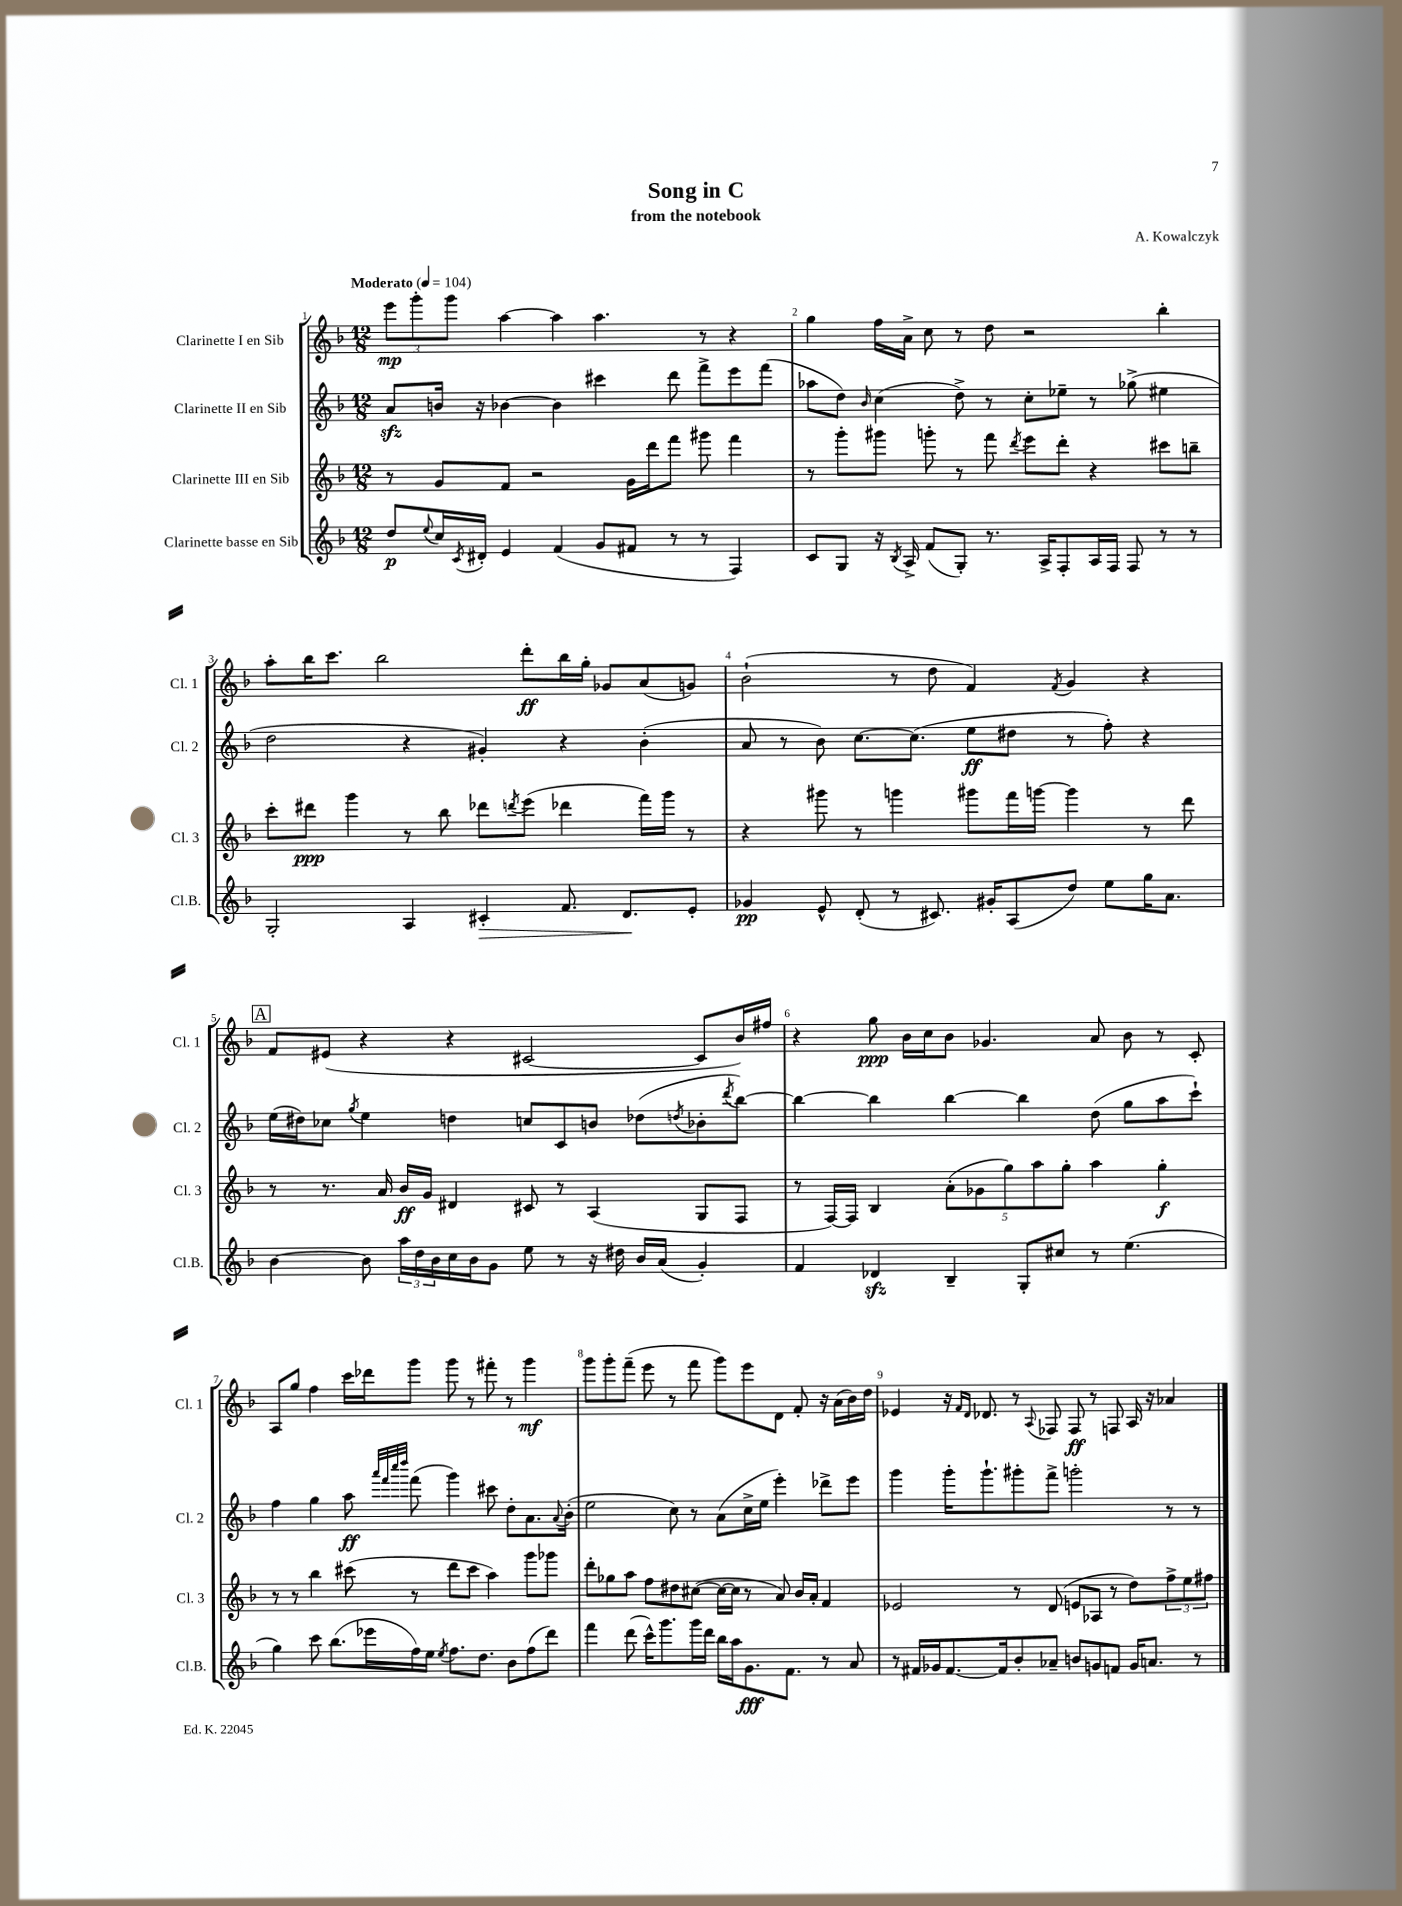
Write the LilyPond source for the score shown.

\header { title = "Song in C" composer = "A. Kowalczyk" subtitle = "from the notebook" }
<<
\new StaffGroup <<
\new Staff = "s0" \with { instrumentName = "Clarinette I en Sib" shortInstrumentName = "Cl. 1" } {
    \clef treble \key f \major \numericTimeSignature \time 12/8 \tempo "Moderato" 4 = 104
    \tuplet 3/2 { e'''8\mp g'''8-. g'''8 } a''4~ a''4 a''4. r8 r4 |
    g''4 f''16 a'16-> c''8 r8 d''8 r2 bes''4-. |
    a''8-. bes''16 c'''8. bes''2 d'''8-.\ff bes''16 g''16-. ges'8 a'8( g'8) |
    bes'2-!( r8 d''8 f'4) \acciaccatura { f'8 } g'4 r4 |
    \mark \markup { \box "A" } f'8 eis'8( r4 r4 cis'2~ cis'8 bes'16) fis''16 |
    r4 g''8\ppp bes'16 c''16 bes'8 ges'4. a'8 bes'8 r8 c'8-. |
    a8 g''8 f''4 c'''16 des'''16 g'''8 g'''8 r8 fis'''8-. r8 g'''4\mf |
    g'''8 g'''8-. f'''8--( e'''8 r8 f'''8 g'''8) e'''8 d'8 f'8-. r16 a'16( bes'16) d''16 |
    ees'4 r16 \grace { f'16 d'16 } des'8. r8 \appoggiatura { a8 } fes8 fes8\ff r8 f8 a16 r16 aes'4 \bar "|." |
}
\new Staff = "s1" \with { instrumentName = "Clarinette II en Sib" shortInstrumentName = "Cl. 2" } {
    \clef treble \key f \major \numericTimeSignature \time 12/8
    a'8\sfz b'16 r16 bes'4~ bes'4 cis'''4 d'''8 f'''8-> e'''8 f'''8( |
    aes''8 d''8) \grace { bes'16 } c''4( d''8->) r8 c''8-. ees''8-- r8 ges''8->( eis''4 |
    d''2 r4 gis'4-.) r4 bes'4-.( |
    a'8 r8 bes'8) c''8.~ c''8.( e''8\ff dis''8 r8 f''8-.) r4 |
    \mark \markup { \box "A" } e''16( dis''16) ces''8 \acciaccatura { g''8 } e''4 d''4 c''8 c'8 b'8 des''8( \acciaccatura { d''8 } bes'8-. \acciaccatura { d'''8 } bes''8~) |
    bes''4~ bes''4 bes''4~ bes''4 d''8( g''8 a''8 c'''8-!) |
    f''4 g''4 a''8\ff \grace { a'''32 f'''32 c''''32 d''''32 } f'''8( g'''4) cis'''8 d''8-. a'8. \appoggiatura { a'8 } bes'16-.( |
    e''2 c''8) r8 a'8( c''16-> e''16 e'''4-.) des'''8-> e'''8 |
    g'''4 g'''16-. g'''8.-! gis'''8-. f'''8-> g'''2-. r8 r8 \bar "|." |
}
\new Staff = "s2" \with { instrumentName = "Clarinette III en Sib" shortInstrumentName = "Cl. 3" } {
    \clef treble \key f \major \numericTimeSignature \time 12/8
    r8 g'8 f'8 r2 g'16 d'''16 f'''8 gis'''8 f'''4 |
    r8 g'''8-. gis'''8 g'''8-. r8 f'''8 \acciaccatura { d'''8 } e'''8 d'''8-. r4 cis'''8 b''8-- |
    c'''8-. dis'''8\ppp g'''4 r8 bes''8 des'''8 \acciaccatura { d'''8 } e'''8( des'''4 f'''16) g'''16 r8 |
    r4 gis'''8 r8 g'''4 gis'''8 f'''16 g'''16~ g'''4 r8 d'''8 |
    \mark \markup { \box "A" } r8 r8. a'16 bes'16\ff g'16 dis'4 cis'8 r8 a4( g8 f8 |
    r8 f16~) f16 bes4 \tuplet 5/4 { a'8-.( ges'8 g''8) a''8 g''8-. } a''4 g''4-.\f |
    r8 r8 bes''4 cis'''8( r8 d'''8 cis'''8 a''4) g'''8 ges'''8 |
    d'''8-. ges''8 a''8 f''8 dis''8 cis''8~( cis''16~ cis''16 r8 a'8) bes'16 a'16-. f'4 |
    ees'2 r8 d'8( e'8 aes8 r8 d''8) \tuplet 3/2 { f''8-> e''8 fis''8 } \bar "|." |
}
\new Staff = "s3" \with { instrumentName = "Clarinette basse en Sib" shortInstrumentName = "Cl.B." } {
    \clef treble \key f \major \numericTimeSignature \time 12/8
    d''8\p \appoggiatura { e''8 } c''16 \acciaccatura { c'8 } dis'16-. e'4 f'4( g'8 fis'8 r8 r8 f4) |
    c'8 g8 r16 \acciaccatura { bes8 } a16-> f'8( g8-.) r8. a16-> f8-. a16 f16 f8 r8 r8 |
    g2-. a4 cis'4-.\> f'8. d'8.\! e'8-. |
    ges'4\pp e'8-^ d'8-.( r8 cis'8.) gis'16-. a8( d''8) e''8 g''16 a'8. |
    \mark \markup { \box "A" } bes'4~ bes'8 \tuplet 3/2 { a''16 d''16 bes'16 } c''16 bes'16 g'8 e''8 r8 r16 dis''16 bes'16 a'16( g'4-.) |
    f'4 des'4\sfz bes4-- g8-. cis''8 r8 e''4.( |
    g''4) c'''8 bes''8.( ees'''16 f''16) e''16 \acciaccatura { e''8 } f''8. d''8. bes'8 f''8( d'''8) |
    f'''4 d'''8( c'''16-^) g'''8. g'''16 d'''16 bes''16 a''16 g'8.\fff f'8. r8 a'8 |
    r8 fis'16 ges'16 fis'8.~ fis'16 bes'8-. aes'8-- b'8 g'8 f'8 g'16 a'8. r8 \bar "|." |
}
>>
>>
\layout { \context { \Score \override BarNumber.break-visibility = ##(#f #t #t) barNumberVisibility = #all-bar-numbers-visible } }
